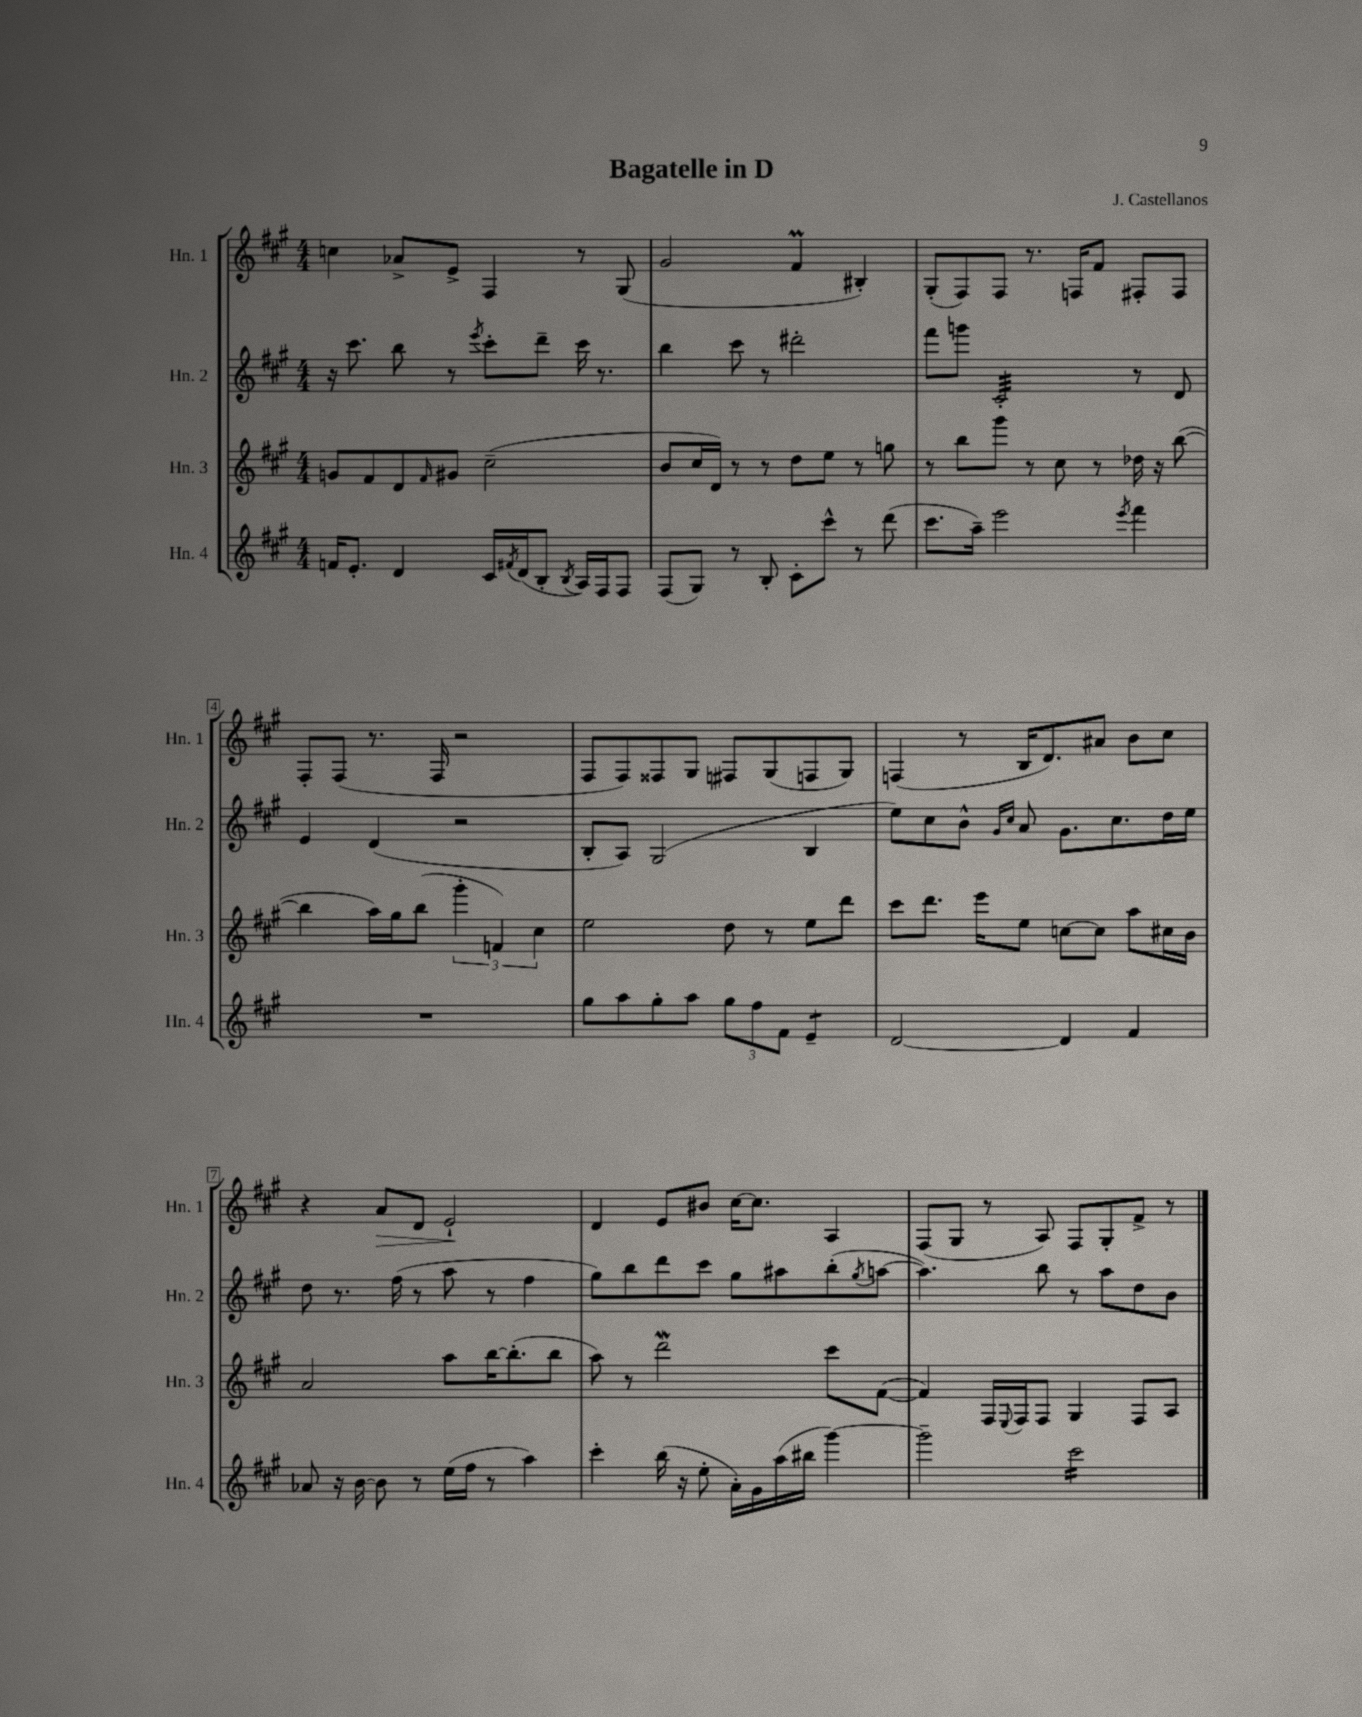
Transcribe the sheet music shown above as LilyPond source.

\header { title = "Bagatelle in D" composer = "J. Castellanos" }
<<
\new StaffGroup <<
\new Staff = "s0" \with { instrumentName = "Hn. 1" shortInstrumentName = "Hn. 1" } {
    \clef treble \key a \major \numericTimeSignature \time 4/4
    c''4 aes'8-> e'8-> fis4 r8 gis8( |
    gis'2 fis'4\prall bis4-.) |
    gis8-.( fis8) fis8 r8. f16 fis'8 fis8-. fis8 |
    fis8-. fis8( r8. fis16 r2 |
    fis8 fis8) fisis8 gis8 fis8 gis8( f8 gis8) |
    f4( r8 b16 d'8.) ais'8 b'8 cis''8 |
    r4 a'8\> d'8 e'2-!\! |
    d'4 e'8 bis'8 cis''16~ cis''8. a4 |
    fis8( gis8 r8 a8) fis8 gis8-. fis'8-> r8 \bar "|." |
}
\new Staff = "s1" \with { instrumentName = "Hn. 2" shortInstrumentName = "Hn. 2" } {
    \clef treble \key a \major \numericTimeSignature \time 4/4
    r16 cis'''8. b''8 r8 \acciaccatura { e'''8 } cis'''8-. d'''8-- cis'''16 r8. |
    b''4 cis'''8 r8 dis'''2-. |
    fis'''8 g'''8 cis'2:32-. r8 d'8 |
    e'4 d'4( r2 |
    b8-. a8) gis2( b4 |
    e''8) cis''8 b'8-^ \grace { gis'16 cis''16 } a'8 gis'8. cis''8. d''16 e''16 |
    d''8 r8. fis''16( r8 a''8 r8 fis''4 |
    gis''8) b''8 d'''8 cis'''8 gis''8 ais''8 b''8-.( \acciaccatura { gis''8 } a''8~ |
    a''4.) b''8 r8 a''8 d''8 b'8 \bar "|." |
}
\new Staff = "s2" \with { instrumentName = "Hn. 3" shortInstrumentName = "Hn. 3" } {
    \clef treble \key a \major \numericTimeSignature \time 4/4
    g'8 fis'8 d'8 \grace { fis'16 } gis'8 cis''2--( |
    b'8 cis''16 d'16) r8 r8 d''8 e''8 r8 g''8 |
    r8 b''8 gis'''8 r8 cis''8 r8 des''16 r16 b''8~( |
    b''4 a''16) gis''16 b''8( \tuplet 3/2 { gis'''4-. f'4) cis''4 } |
    e''2 d''8 r8 e''8 d'''8 |
    cis'''8 d'''8. e'''16 e''8 c''8~ c''8 a''8 cis''16 b'16 |
    a'2 a''8 b''16~ b''8.-.( b''8 |
    a''8) r8 d'''2\mordent cis'''8 fis'8~( |
    fis'4) fis16 \appoggiatura { e8 } fis16 fis8 gis4 fis8 a8 \bar "|." |
}
\new Staff = "s3" \with { instrumentName = "Hn. 4" shortInstrumentName = "Hn. 4" } {
    \clef treble \key a \major \numericTimeSignature \time 4/4
    f'16 e'8.-. d'4 cis'16 \acciaccatura { fis'8 } d'16( b8-. \acciaccatura { b8 } a16) fis16 fis8 |
    fis8( gis8) r8 b8-. cis'8-. cis'''8-^ r8 d'''8( |
    cis'''8. a''16--) e'''2 \acciaccatura { e'''8 } fis'''4 |
    R1 |
    gis''8 a''8 gis''8-. a''8 \tuplet 3/2 { gis''8 fis''8 fis'8 } e'4:8-- |
    d'2~ d'4 fis'4 |
    aes'8 r16 b'16~ b'8 r8 e''16( fis''16 r8 a''4) |
    cis'''4-. b''16( r16 e''8-. a'16-.) gis'16 a''16( bis''16 gis'''4~) |
    gis'''2-- cis'''2:16 \bar "|." |
}
>>
>>
\layout { \context { \Score \override BarNumber.stencil = #(make-stencil-boxer 0.1 0.3 ly:text-interface::print) } }
